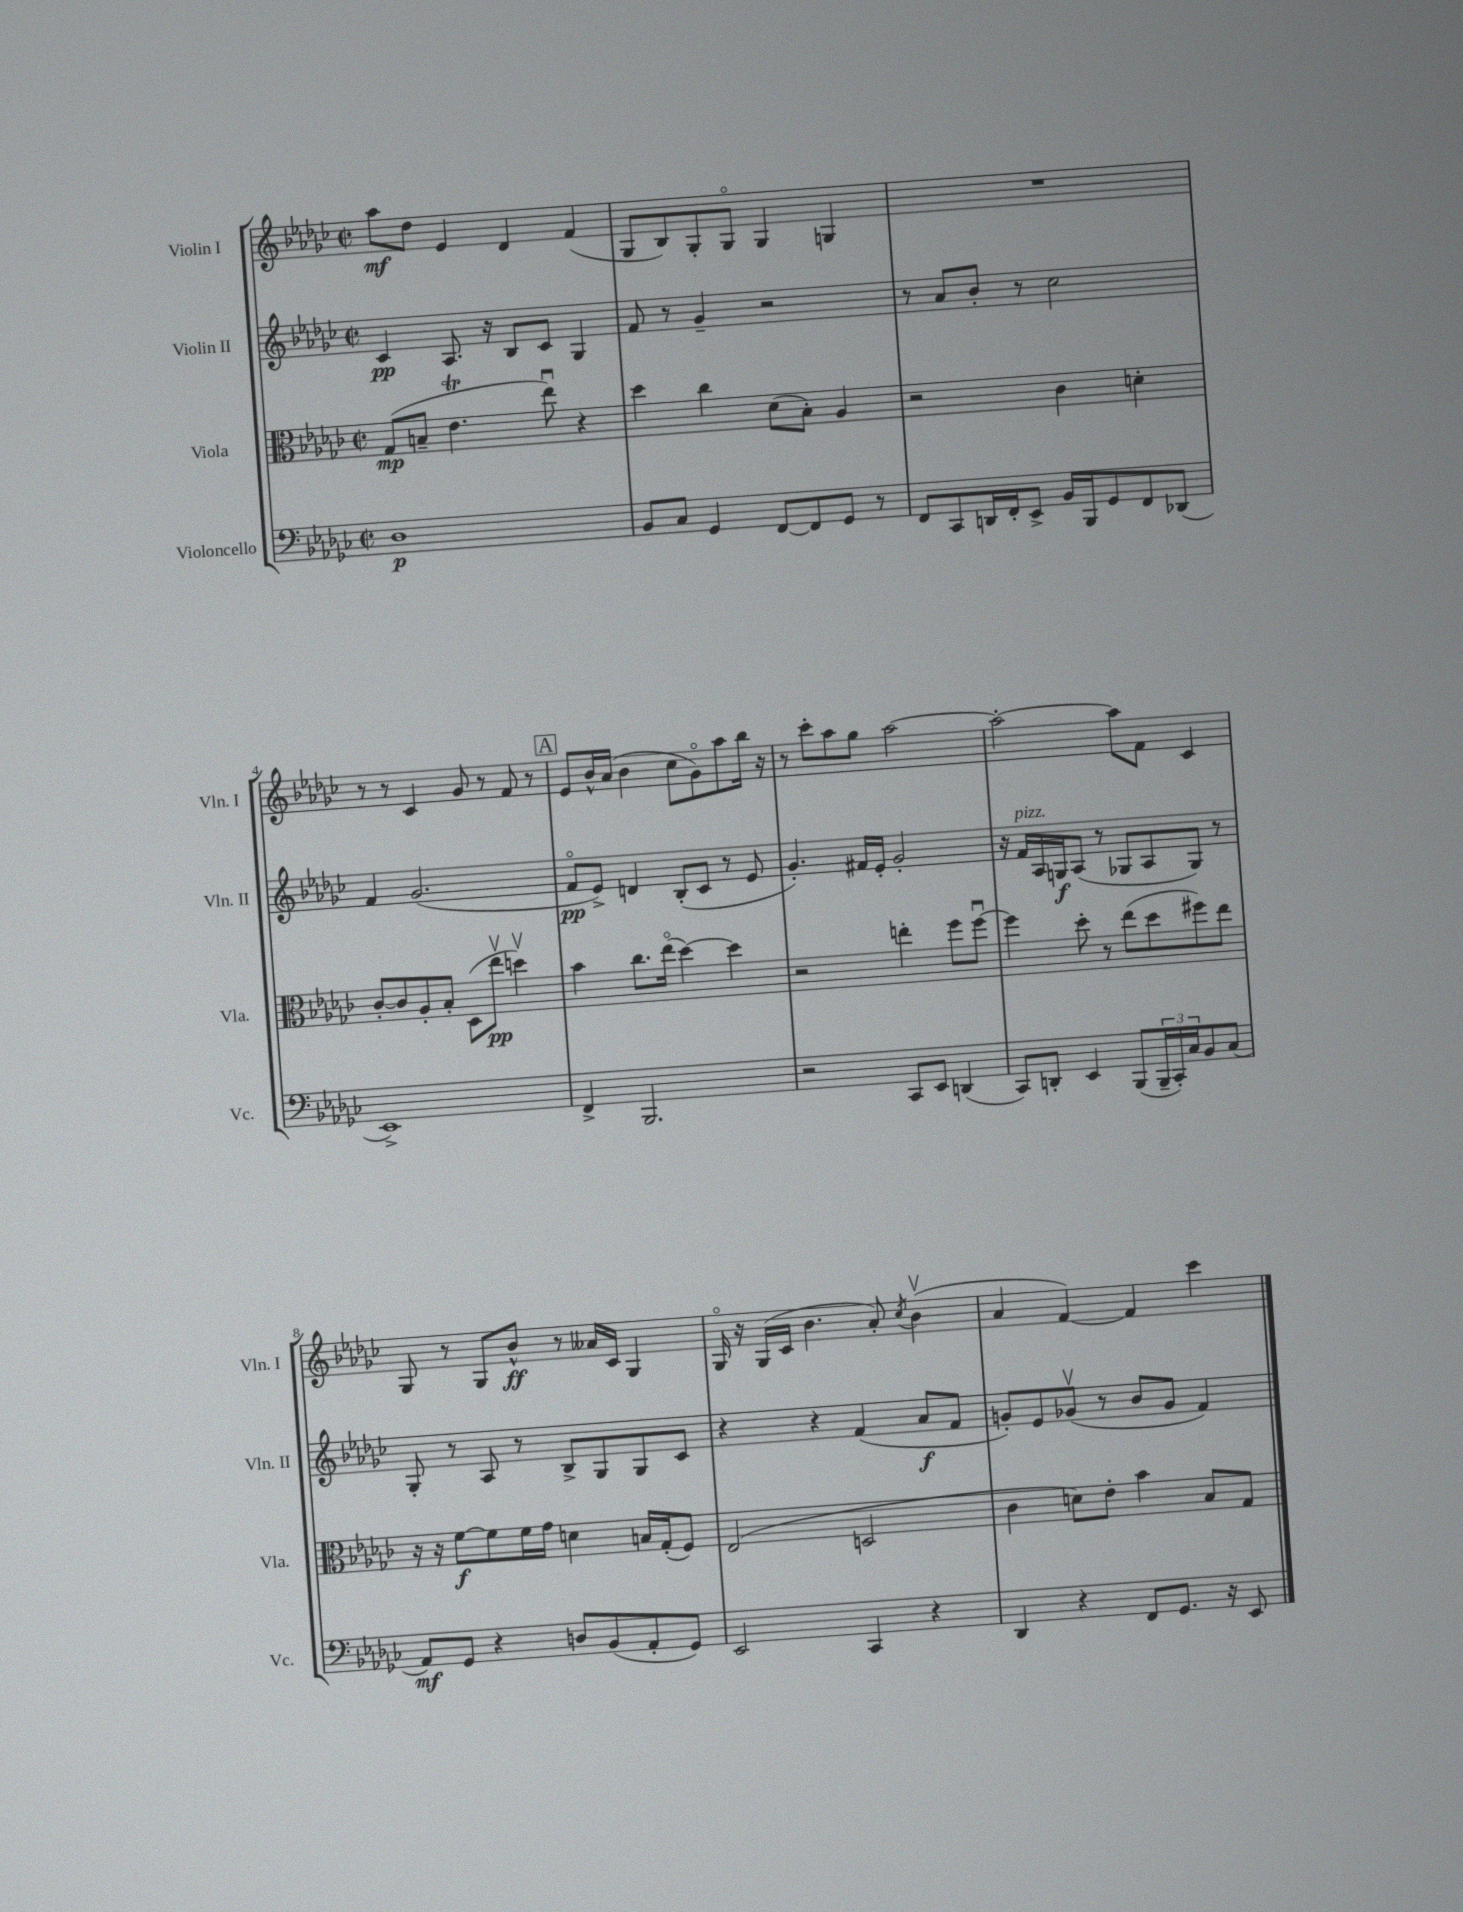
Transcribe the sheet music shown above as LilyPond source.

<<
\new StaffGroup <<
\new Staff = "s0" \with { instrumentName = "Violin I" shortInstrumentName = "Vln. I" } {
    \clef treble \key ges \major \defaultTimeSignature \time 2/2
    aes''8\mf des''8 ees'4 des'4 f'4( |
    ges8 bes8) ges8-. ges8\flageolet ges4 g4 |
    R1 |
    r8 r8 ces'4 ges'8 r8 f'8 r8 |
    \mark \markup { \box "A" } ees'8 bes'16-^ aes'16( bes'4 ces''8 ges'8\flageolet) aes''8 bes''16 r16 |
    r8 ces'''8-. aes''8 ges''8 aes''2~ |
    aes''2~-. aes''8 f'8 ces'4 |
    ges8 r8 ges8 bes'8-^\ff r8 aeses'16 ces'16 ges4 |
    ges16\flageolet r16 ges16( ces'16 bes'4. aes'8-.) \acciaccatura { ces''8 } bes'4\upbow( |
    aes'4 f'4~) f'4 ces'''4 \bar "|." |
}
\new Staff = "s1" \with { instrumentName = "Violin II" shortInstrumentName = "Vln. II" } {
    \clef treble \key ges \major \defaultTimeSignature \time 2/2
    ces'4\pp aes8. r16 bes8 ces'8 ges4 |
    f'8 r8 ges'4-- r2 |
    r8 aes'8 bes'8-. r8 ces''2 |
    f'4 ges'2.( |
    \mark \markup { \box "A" } f'8\flageolet\pp ees'8->) d'4 bes8-.( ces'8 r8 ees'8 |
    ges'4.-.) fis'16 ees'16-. ges'2-. |
    r16 f'16^\markup { \italic "pizz." } aes16 g16\f aes8( r8 ges8 aes8 ges8) r8 |
    ges8-. r8 aes8 r8 bes8-> ges8 ges8 ces'8 |
    r4 r4 f'4( aes'8\f f'8 |
    g'8-.) ees'8 ges'8\upbow( r8 bes'8 ges'8 f'4) \bar "|." |
}
\new Staff = "s2" \with { instrumentName = "Viola" shortInstrumentName = "Vla." } {
    \clef alto \key ges \major \defaultTimeSignature \time 2/2
    ges8\mp( b8-- ees'4.\trill ees''8\downbow) r4 |
    des''4 ces''4 des'8( bes8-.) aes4 |
    r2 ces'4 d'4-. |
    ces'8~-. ces'8 aes8-. bes8-. des8( ees''8\upbow\pp d''4\upbow) |
    \mark \markup { \box "A" } bes'4 ces''8. ees''16\flageolet( des''4~) des''4 |
    r2 e''4-. f''8 f''8~\downbow |
    f''4 des''8-. r8 ees''8( des''8 fis''8) ees''8 |
    r16 r16 f'8~\f f'8 f'16 ges'16 d'4 b16 ges16-.( f8) |
    ees2( d2 |
    ces'4 d'8) ees'8-. bes'4 bes8 ges8 \bar "|." |
}
\new Staff = "s3" \with { instrumentName = "Violoncello" shortInstrumentName = "Vc." } {
    \clef bass \key ges \major \defaultTimeSignature \time 2/2
    des1\p |
    bes,8 ces8 ges,4 f,8~ f,8 ges,8 r8 |
    f,8 ces,8 d,16 f,16-. ees,8-> bes,16 bes,,16 ges,8 f,8 des,8( |
    ees,1->) |
    \mark \markup { \box "A" } f,4-> bes,,2. |
    r2 ces,8 ees,8 d,4( |
    ces,8) d,8-. ees,4 bes,,8( \tuplet 3/2 { bes,,16-- ces,16-.) ces16 } bes,8 ces8( |
    aes,8\mf) ges,8 r4 d8 bes,8( aes,8-. ges,8) |
    ees,2 ces,4 r4 |
    des,4 r4 f,8 ges,8. r16 ees,8 \bar "|." |
}
>>
>>
